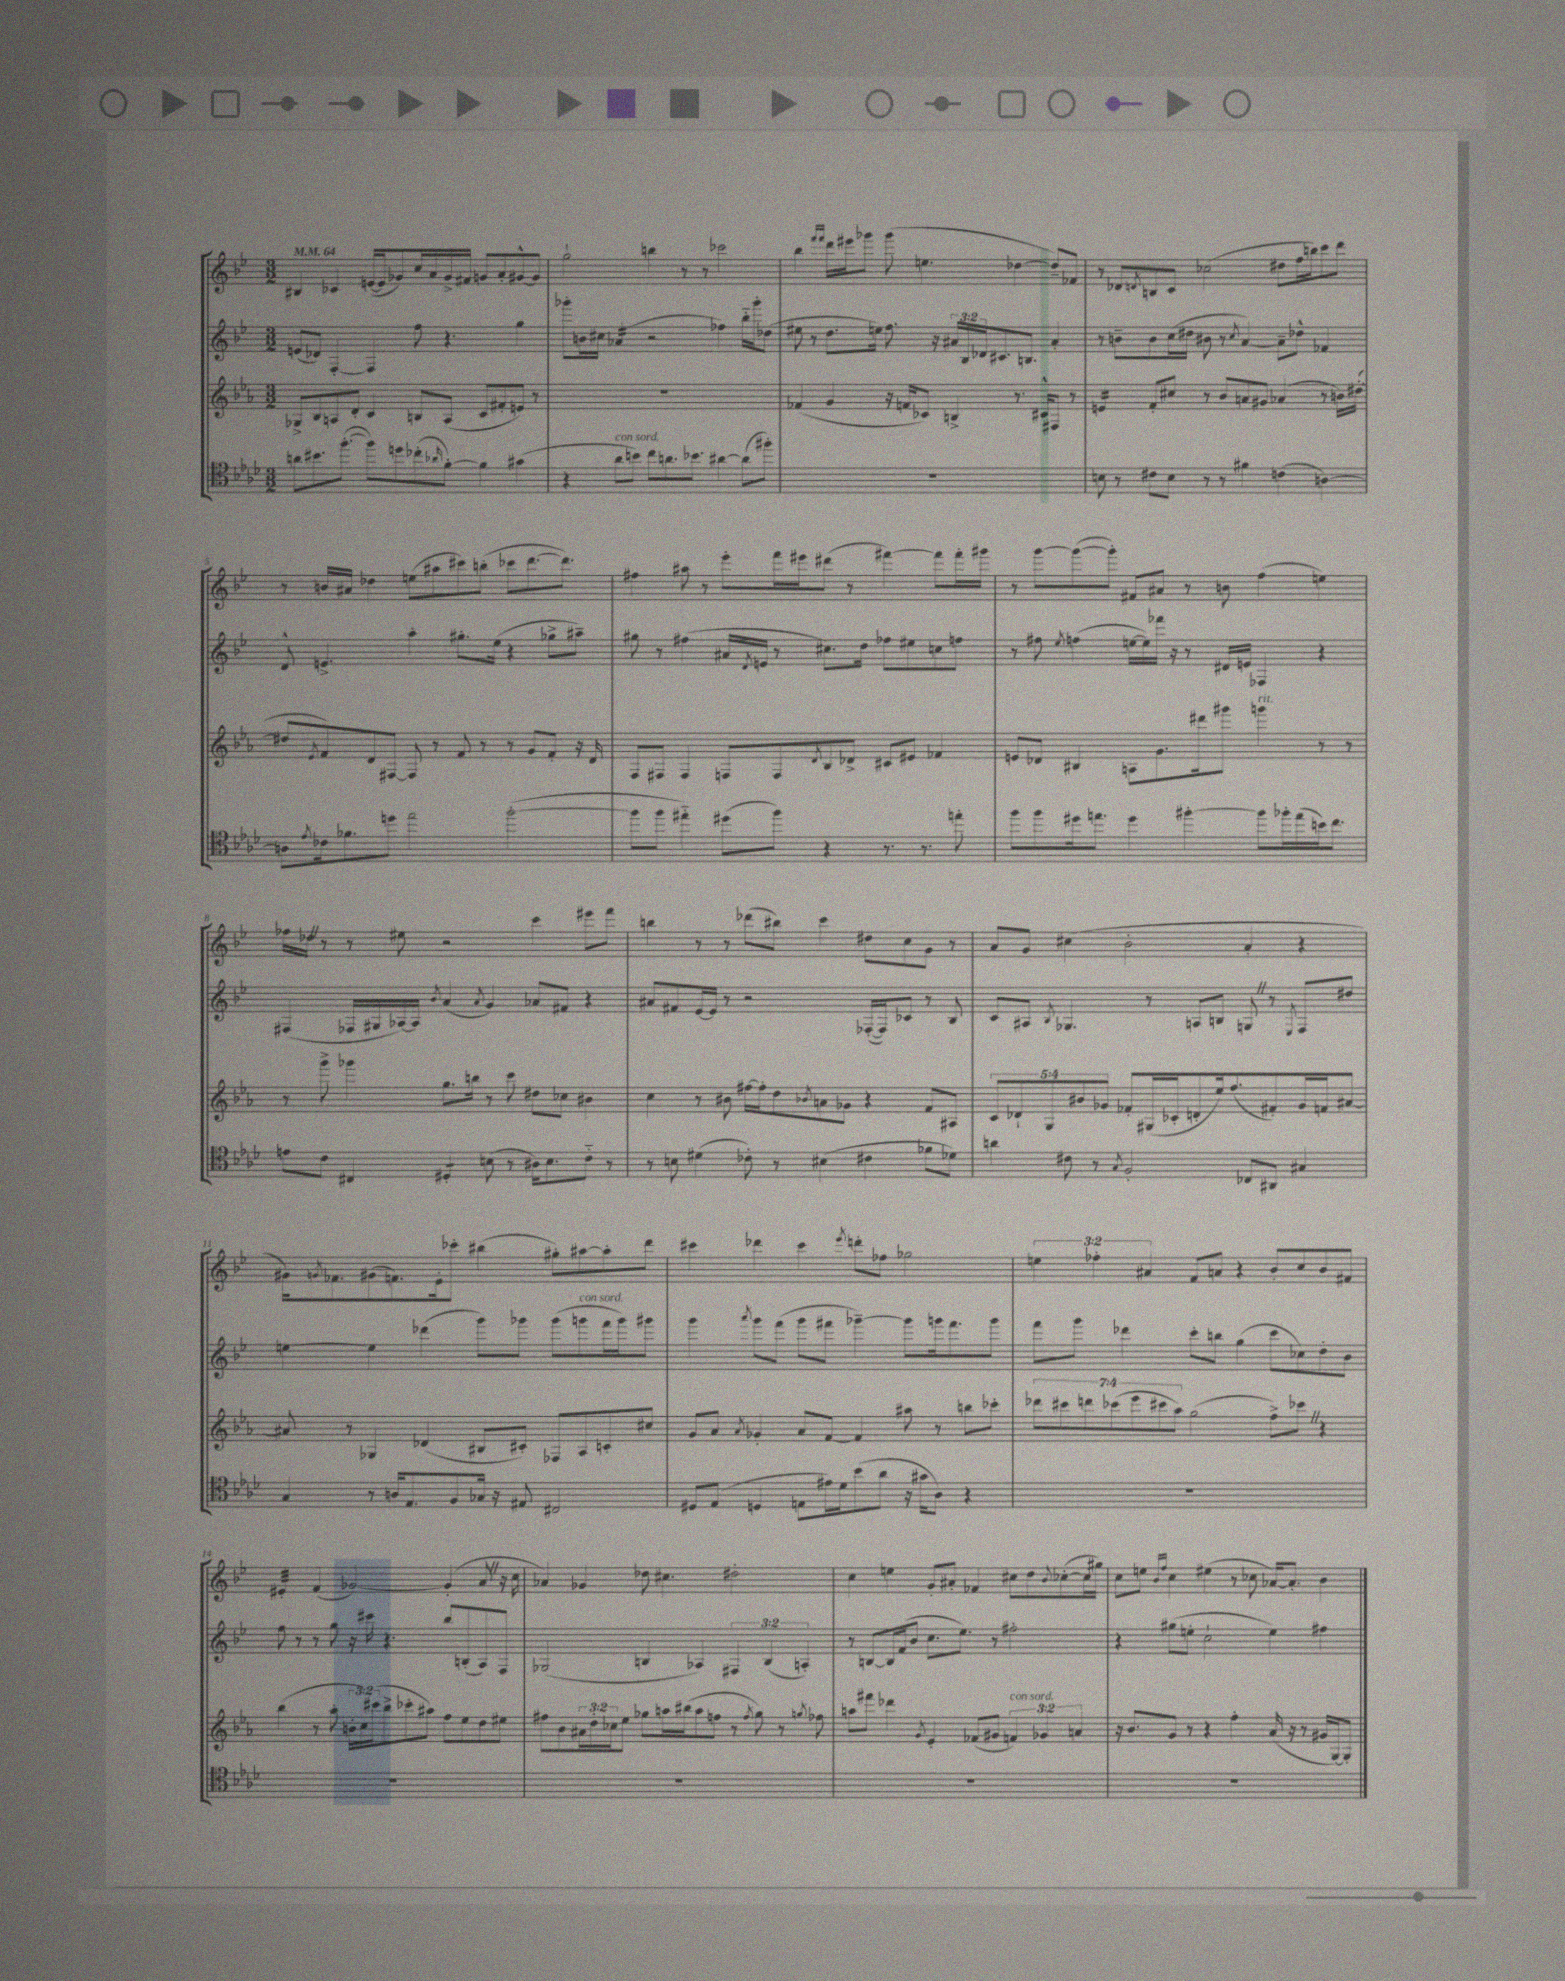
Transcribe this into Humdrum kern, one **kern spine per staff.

**kern	**kern	**kern	**kern
*staff4	*staff3	*staff2	*staff1
*clefC4	*clefG2	*clefG2	*clefG2
*k[b-e-a-d-]	*k[b-e-a-]	*k[b-e-]	*k[b-e-]
*M3/2	*M3/2	*M3/2	*M3/2
*MM64	*MM64	*MM64	*MM64
8a	8G-^	(8e	4B#
8.b#	8B-	8d-)	.
.	8A	[4F'	4c-
([8.ff'	.	.	.
.	8d'	.	.
8ff])	4c	4F]	([16e
.	.	.	16e]
8dd	.	.	8g-)
(8cc-'	8B	8ff	16cc
.	.	.	16a
16qqa-	.	.	.
[8f')	(8A	4.r	16g-^
.	.	.	16f#
4f]	8c	.	8g
.	8f#'	.	8a'
(4g#	8e)	4gg	[8g#^^
.	8r	.	8g#]
=	=	=	=
4r	1.r	8ggg-'	2gg`
.	.	16b	.
.	.	16cc#	.
8a-	.	(4a-	.
8b)	.	.	.
8cc	.	2r	4bb
8.a	.	.	.
.	.	.	8r
8.b-	.	.	.
.	.	.	8r
[4a#	.	4ff-)	2ccc-
(8a#]	.	16bb-'~	.
.	.	16ggg-'	.
8ff#')	.	(8dd-	.
=	=	=	=
1.r	(4f-	8ee#	4bb-
.	.	8r	.
.	.	.	16qqfff
.	.	.	16qqfff
.	4g	8.dd	16ddd
.	.	.	16eee#
.	.	.	8ggg-
.	.	16ee)	.
.	16r	8.ff	(8ggg-
.	16f	.	.
.	8c-)	.	4.ee
.	.	16r	.
.	4B^	24a#	.
.	.	24B-	.
.	.	24d-	.
.	.	8.c#	.
.	8.r	.	[4dd-
.	.	8.B	.
.	16c#^^	.	.
.	8F#	4a#'	8dd-~])
.	8r	.	8f-
=	=	=	=
8B	4e	8r	8r
8r	.	8b~	8d-
.	.	.	8qd
8c#	8f'	8b	8B
8B	8cc#	(16cc	8c
.	.	16dd#	.
8r	8r	8b#	(2cc-
8r	8b-	8r	.
.	.	8qcc	.
4f#	8a	[4a)	.
.	8g#	.	.
(4c	(4a-	8a~]	8dd#
.	.	8dd-^^	16ff
.	.	.	16bb)
[4A)	8r	4f-	8ccc
.	16b)	.	8ddd
.	([16dd#'	.	.
=	=	=	=
8A]	8dd#]	8d^^	8r
8qe-	8qe-	.	.
16c-	8f)	4.e^	16b
8.f-	.	.	16a#
.	8d	.	4dd-
8dd	[8F#	.	.
2ee-	8F#]	4aa'	(8ee
.	8r	.	8aa#
.	8f	8.gg#'	8ccc#)
.	8r	.	(8bb'
.	.	(16ee-	.
([2ff'	8r	4r	8ccc-
.	8g	.	[8.ddd
.	8f'	8gg-^	.
.	.	.	8.ddd])
.	16r	8aa#~)	.
.	16d	.	.
=	=	=	=
8ff]	8F	8gg#	4ff#
8ff	8F#	8r	.
4ee#'~)	4F#	(4ff#	8aa#
.	.	.	8r
(8dd#	8F	16a#	8eee-'
.	.	8qd	.
.	.	16e	.
8ff)	8F	8r	16fff
.	.	.	16eee#
.	8qd	.	.
4r	8B-	8.cc#)	(8ddd#
.	8d-^	.	8r
.	.	16dd	.
8.r	8c#	8ff-	[4fff#)
.	8e#	8ee#	.
8.r	.	.	.
.	4f-	8cc	8fff#]
8ee'	.	8ff	16fff#'
.	.	.	16ggg#
=	=	=	=
8ff	8e	8r	8r
8ff	8d-	8ff#	[8ggg
.	.	8qee-	.
16dd#	4B#	(4ff	(8ggg_
8.ee	.	.	.
.	.	.	8ggg'])
4dd#	8A	[16ee	8f#
.	.	16ee])	.
.	8.g	16fff-	8a#
.	.	16r	.
[4ff#'	.	8r	8r
.	16ddd#	.	.
.	8ggg#	16d#	8b
.	.	16e	.
8ff#]	4ggg	4F-	(4ff
16ff-'	.	.	.
(16ee	.	.	.
16b)	8r	4r	4ee)
8.cc	.	.	.
.	8r	.	.
=	=	=	=
8e	8r	(4F#	16ff-
.	.	.	16dd-
8c	8ggg^	.	8r
4C#	4ggg-	16F-	8r
.	.	16G#	.
.	.	[16A-)	8ee#
.	.	16A-]	.
.	.	8qb-	.
4D#'	8.gg	(4a	2r
.	16bb	.	.
.	.	8qa	.
(8B	8r	4g)	.
8r	8ccc	.	.
16A#)	8dd#	8a-	4ccc
8.B	.	.	.
.	8cc-	8f#	.
8c'~	4b#	4r	8eee#
8r	.	.	8fff
=	=	=	=
8r	4cc	8a#	4bb
8B	.	8f#	.
(4d#	8r	[16e-	8r
.	.	16e-]	.
.	8b#	8r	8r
8c-')	[16ff#	2r	(8ddd-
.	16ff#']	.	.
8r	8dd	.	8bb#)
.	8qb-	.	.
(4B#	8a	.	4ccc
.	8g-	.	.
4c#	4r	([16F-'	8dd#
.	.	16F-])	.
.	.	8c-	8cc
8f-	8f	8r	8g
8d-)	8A#	8B-	8r
=	=	=	=
4a	10c	8c	8a
.	10d-`	.	.
.	.	8A#	8g
.	10G	.	.
.	.	8qB-	.
8c#	.	4.G-	(4cc#
.	10b#	.	.
8r	.	.	.
.	10g-	.	.
8qG	.	.	.
2F'	8f-'	.	2b-'
.	(16G#	8r	.
.	16c-'	.	.
.	8d'	8A	.
.	16ee-)	8B	.
.	(8.ff	.	.
8C-	.	8G	4a'
8AA#	8f#')	8r	.
.	.	8qE-	.
4G#	16g-	8F	4r
.	16f	.	.
.	[8a#	8dd#	.
=	=	=	=
4G	8a#]	[4ee	16g#)
.	.	.	8qg
.	.	.	8.f-
.	8r	.	.
8r	4G-	4ee]	(8g#
16A	.	.	8.f)
8.E-	.	.	.
.	(4d-	(4ddd-	.
.	.	.	16e-'
8F	.	.	8ccc-'
16G-	8B#	8ggg)	(4bb#
16r	.	.	.
8E#	8c#')	8ggg-	.
2C#	8F-	(8ggg-	8gg#')
.	8A-	8ggg	[8aa#
.	8c'	16fff	8aa#']
.	.	16ggg)	.
.	8cc#	8ggg#	8ddd
=	=	=	=
8D#	8g	4ggg	4ccc#
(8E-	8a-	.	.
.	8qa-	8qaaa	.
4D	4g-'	8ggg	4ddd-
.	.	(8fff	.
8E	8a-	8ggg	4ccc#
16e#)	[8f	8fff#	.
16d-	.	.	.
.	.	.	8qeee-
(8b-	4f]	[4ggg-~)	8ddd'
8a-	.	.	8ff-
16r	8aa#	8ggg-]	2gg-
16g#	.	.	.
8A-)	8r	16ggg	.
.	.	8.fff#	.
4r	8bb	.	.
.	8ccc-'	8ggg	.
=	=	=	=
1.r	14ddd-	8fff	6ee
.	14ccc#	.	.
.	.	8ggg	.
.	14ddd	.	.
.	.	.	6ff-'
.	(14ccc-	.	.
.	.	4ddd-	.
.	14eee-	.	.
.	.	.	6a#
.	14ccc#	.	.
.	14aa-)	.	.
.	(2gg	8ccc'	8f
.	.	8bb	8a
.	.	(4gg	4r
.	8ff^)	8ccc	8b-'
.	8ccc-	8cc-)	8cc
.	4r	8dd'	8b-
.	.	8b-	8f#
=	=	=	=
1.r	(4bb-	8ff	4e#'
.	.	8r	.
.	8r	8r	(4f
.	8aa-'	8gg	.
.	24b'	16r	[2g-)
.	24cc)	.	.
.	.	16ccc#	.
.	(24ccc#	.	.
.	8bb-^	4.r	.
.	8ccc-'	.	.
.	8aa#)	.	.
.	8ff	8bb-	(4g-']
.	8ee-	(8B'	.
.	8dd	8A)	8a
.	8ee#	8F	16r
.	.	.	16cc
=	=	=	=
1.r	8ff#	(2G-	4a-)
.	8b-	.	.
.	24a#	.	4g-
.	24dd'	.	.
.	24cc-	.	.
.	8ee-	.	.
.	8gg-	4B	8dd-
.	16aa	.	4.cc#
.	(16bb#	.	.
.	8aa	4A-)	.
.	8ff	.	.
.	8r	6F#	2dd#'
.	8qff	.	.
.	8gg-)	.	.
.	.	(6B	.
.	8r	.	.
.	.	6A')	.
.	8qgg	.	.
.	8ff-	.	.
=	=	=	=
1.r	8aa	8r	4cc
.	8fff#	[8B	.
.	4ddd-	16B]	4ee
.	.	(16f	.
.	.	8b-	.
.	8qg	.	.
.	4e-'	8.cc	8g'
.	.	.	8a#'
.	.	8.ee-)	.
.	(8f-	.	4f-
.	8g#	8r	.
.	6f)	2ff#'	8cc#
.	.	.	8dd
.	6g-	.	.
.	.	.	8qqb-
.	.	.	([8cc-'
.	6a	.	.
.	.	.	16cc-]
.	.	.	16gg#)
=	=	=	=
1.r	16r	4r	8cc
.	8.b-	.	.
.	.	.	8ee
.	.	.	16qqb-
.	.	.	16qqff
.	8g	(8gg#	4cc
.	8r	8ee'	.
.	4r	2cc`	(4ee#
.	4ff'	.	8r
.	.	.	8cc-
.	(16a-	4ee)	[16a-)
.	16r	.	8.a-']
.	8r	.	.
.	16g#	4ff#	4b-
.	[16G)	.	.
.	8G']	.	.
==	==	==	==
*-	*-	*-	*-
